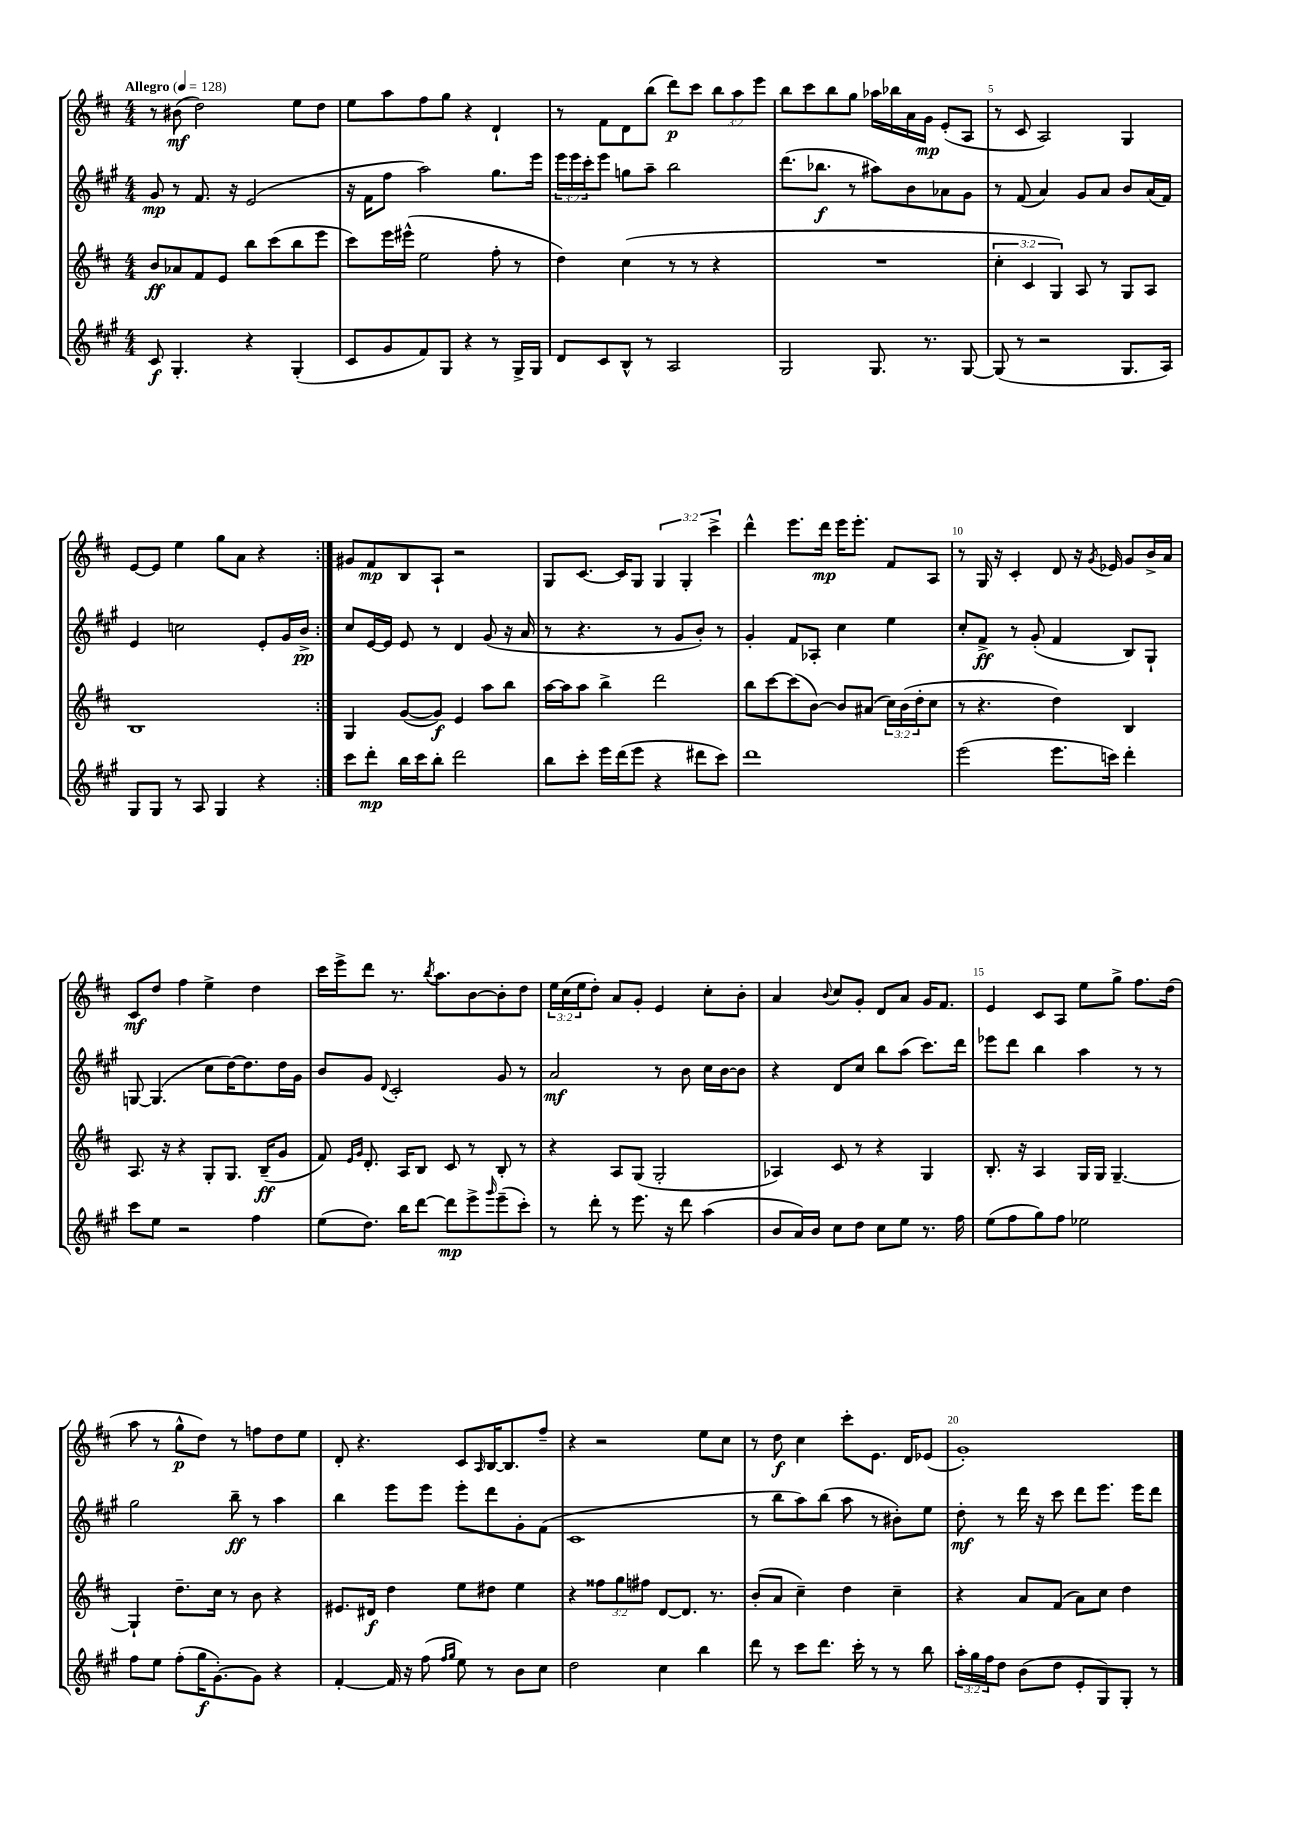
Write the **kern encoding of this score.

**kern	**dynam	**kern	**dynam	**kern	**dynam	**kern	**dynam
*part4	*part4	*part3	*part3	*part2	*part2	*part1	*part1
*staff4	*staff4	*staff3	*staff3	*staff2	*staff2	*staff1	*staff1
*clefG2	*	*clefG2	*	*clefG2	*	*clefG2	*
*k[f#c#g#]	*	*k[f#c#]	*	*k[f#c#g#]	*	*k[f#c#]	*
*M4/4	*	*M4/4	*	*M4/4	*	*M4/4	*
*MM128	*	*MM128	*	*MM128	*	*MM128	*
=1	=1	=1	=1	=1	=1	=1	=1
!	!	!	!	!	!	!LO:TX:a:B:t=Allegro	!
8c#/	f	8b/L	ff	8g#/	mp	8r	.
4.G#'/	.	8a-X/	.	8r	.	(8b#X\	mf
.	.	8f#/	.	8.f#/	.	2dd\)	.
.	.	8e/J	.	.	.	.	.
.	.	.	.	16r	.	.	.
4r	.	8bb\L	.	(2e/	.	.	.
.	.	(8ccc#\	.	.	.	.	.
(4G#'/	.	8bb\	.	.	.	8ee\L	.
.	.	8eee\J	.	.	.	8dd\J	.
=2	=2	=2	=2	=2	=2	=2	=2
8c#/L	.	8ccc#\L)	.	16r	.	8ee\L	.
.	.	.	.	16f#\KL	.	.	.
8g#/	.	16eee\L	.	8ff#\J	.	8aa\	.
.	.	(16eee#X^^\JJ	.	.	.	.	.
8f#/)	.	2ee\	.	2aa\)	.	8ff#\	.
8G#/J	.	.	.	.	.	8gg\J	.
4r	.	.	.	.	.	4r	.
8r	.	8ff#'\	.	8.gg#\L	.	4d`/	.
16G#^/LL	.	8r	.	.	.	.	.
16G#/JJ	.	.	.	16eee\Jk	.	.	.
=3	=3	=3	=3	=3	=3	=3	=3
8d/L	.	4dd\)	.	24eee\LL	.	8r	.
.	.	.	.	24eee\	.	.	.
.	.	.	.	24ccc#'\J	.	.	.
8c#/	.	.	.	8eee\J	.	8f#\L	.
8B^^/J	.	(4cc#\	.	8ggn\L	.	8d\	.
8r	.	.	.	8aa~\J	.	(8bb\J	.
2A/	.	8r	.	2bb\	.	8ddd\L)	p
.	.	8r	.	.	.	8ccc#\J	.
.	.	4r	.	.	.	12bb\L	.
.	.	.	.	.	.	12aa\	.
.	.	.	.	.	.	12eee\J	.
=4	=4	=4	=4	=4	=4	=4	=4
2G#/	.	1r	.	(8.ddd\L	.	8bb\L	.
.	.	.	.	.	.	8ccc#\	.
.	.	.	.	8.bb-X\J	f	.	.
.	.	.	.	.	.	8bb\	.
.	.	.	.	8r	.	8gg\J	.
8.G#/	.	.	.	8aa#X\L)	.	16aa-X\LL	.
.	.	.	.	.	.	16bb-X\	.
.	.	.	.	8b\	.	16a\	.
8.r	.	.	.	.	.	16g\JJ	mp
.	.	.	.	8a-X\	.	(8e'/L	.
[8G#/	.	.	.	8g#\J	.	8A/J	.
=5	=5	=5	=5	=5	=5	=5	=5
(8G#/]	.	6cc#'\	.	8r	.	8r	.
8r	.	.	.	(8f#/	.	8c#/	.
.	.	6c#/	.	.	.	.	.
2r	.	.	.	4a/)	.	2A/)	.
.	.	6G/)	.	.	.	.	.
.	.	8A/	.	8g#/L	.	.	.
.	.	8r	.	8a/J	.	.	.
8.G#/L	.	8G/L	.	8b/L	.	4G/	.
.	.	8A/J	.	(16a/L	.	.	.
16A/Jk)	.	.	.	16f#/JJ)	.	.	.
!!LO:LB:g=z
=6	=6	=6	=6	=6	=6	=6	=6
8G#/L	.	1B	.	4e/	.	[8e/L	.
8G#/J	.	.	.	.	.	8e/J]	.
8r	.	.	.	2ccn\	.	4ee\	.
8A/	.	.	.	.	.	.	.
4G#/	.	.	.	.	.	8gg\L	.
.	.	.	.	.	.	8a\J	.
4r	.	.	.	8e'/L	.	4r	.
.	.	.	.	16g#/L	.	.	.
.	.	.	.	16b^/JJ	pp	.	.
=7:|!	=7:|!	=7:|!	=7:|!	=7:|!	=7:|!	=7:|!	=7:|!
8ccc#\L	.	4G/	.	8cc#/L	.	8g#X/L	.
8ddd'\J	mp	.	.	[16e/L	.	8f#/	mp
.	.	.	.	16e/JJ]	.	.	.
16bb\LL	.	([8g/L	.	8e/	.	8B/	.
16ccc#\J	.	.	.	.	.	.	.
8bb'\J	.	8g/J])	f	8r	.	8A`/J	.
2ddd\	.	4e/	.	4d/	.	2r	.
.	.	8aa\L	.	(8g#/	.	.	.
.	.	8bb\J	.	16r	.	.	.
.	.	.	.	16a/	.	.	.
=8	=8	=8	=8	=8	=8	=8	=8
8bb\L	.	[16aa\LL	.	8r	.	8G/L	.
.	.	16aa\J]	.	.	.	.	.
8ccc#'\J	.	8aa\J	.	4.r	.	[8.c#/J	.
16eee\LL	.	4bb^\	.	.	.	.	.
(16ddd\J	.	.	.	.	.	16c#/KL]	.
8eee\J	.	.	.	.	.	8G/J	.
4r	.	2ddd\	.	8r	.	6G/	.
.	.	.	.	8g#/L	.	.	.
.	.	.	.	.	.	6G'/	.
8ddd#X\L	.	.	.	8b'/J)	.	.	.
.	.	.	.	.	.	6ccc#^\	.
8ccc#\J)	.	.	.	8r	.	.	.
=9	=9	=9	=9	=9	=9	=9	=9
1ddd	.	8bb\L	.	4g#'/	.	4ddd^^\	.
.	.	[8ccc#\	.	.	.	.	.
.	.	(8ccc#\]	.	8f#/L	.	8.eee\L	.
.	.	[8b\J)	.	8A-X'/J	.	.	.
.	.	.	.	.	.	16ddd\Jk	mp
.	.	8b/L]	.	4cc#\	.	16eee\KL	.
.	.	.	.	.	.	8.eee'\J	.
.	.	(8a#X/J	.	.	.	.	.
.	.	24cc#\LL)	.	4ee\	.	8f#/L	.
.	.	(24b\	.	.	.	.	.
.	.	24dd'\J	.	.	.	.	.
.	.	8cc#\J	.	.	.	8A/J	.
=10	=10	=10	=10	=10	=10	=10	=10
(2eee\	.	8r	.	8cc#'/L	.	8r	.
.	.	4.r	.	8f#^/J	ff	16G/	.
.	.	.	.	.	.	16r	.
.	.	.	.	8r	.	4c#'/	.
.	.	.	.	(8g#'/	.	.	.
8.eee\L	.	4dd\)	.	4f#/	.	8d/	.
.	.	.	.	.	.	16r	.
.	.	.	.	.	.	8qg/	.
16cccn\Jk)	.	.	.	.	.	16e-X/	.
4ddd'\	.	4B/	.	8B/L)	.	8g/L	.
.	.	.	.	8G#`/J	.	16b^/L	.
.	.	.	.	.	.	16a/JJ	.
!!LO:LB:g=z
=11	=11	=11	=11	=11	=11	=11	=11
8ccc#\L	.	8.A/	.	[8Gn/	.	8c#/L	mf
8ee\J	.	.	.	(4.G/]	.	8dd/J	.
.	.	16r	.	.	.	.	.
2r	.	4r	.	.	.	4ff#\	.
.	.	8G'/L	.	8cc#\L	.	4ee^\	.
.	.	8.G/J	.	[16dd\K)	.	.	.
.	.	.	.	8.dd\]	.	.	.
4ff#\	.	.	.	.	.	4dd\	.
.	.	(16B~/KL	ff	.	.	.	.
.	.	8g/J	.	16dd\L	.	.	.
.	.	.	.	16g#\JJ	.	.	.
=12	=12	=12	=12	=12	=12	=12	=12
(8ee\L	.	8f#/)	.	8b/L	.	16ccc#\LL	.
.	.	.	.	.	.	16eee^\J	.
.	.	16qqe/LL	.	.	.	.	.
.	.	16qqg/JJ	.	.	.	.	.
8.dd\J)	.	8.d'/	.	8g#/J	.	8ddd\J	.
.	.	.	.	8qqd/	.	.	.
.	.	.	.	2c#'/	.	8.r	.
16bb\KL	.	16A/KL	.	.	.	.	.
[8ddd\J	.	8B/J	.	.	.	.	.
.	.	.	.	.	.	8qbb/	.
.	.	.	.	.	.	8.aa\L	.
8ddd\L]	mp	8c#/	.	.	.	.	.
8eee^\	.	8r	.	.	.	[8b\	.
16qqggg#/	.	.	.	.	.	.	.
(8eee~\	.	8B'/	.	8g#/	.	8b'\]	.
8ccc#'\J)	.	8r	.	8r	.	8dd\J	.
=13	=13	=13	=13	=13	=13	=13	=13
8r	.	4r	.	2a/	mf	24ee\LL	.
.	.	.	.	.	.	(24cc#\	.
.	.	.	.	.	.	24ee\J	.
8ddd'\	.	.	.	.	.	8dd'\J)	.
8r	.	8A/L	.	.	.	8a/L	.
8.eee\	.	(8G/J	.	.	.	8g'/J	.
.	.	2G'/	.	8r	.	4e/	.
16r	.	.	.	.	.	.	.
8ddd\	.	.	.	8b\	.	.	.
(4aa\	.	.	.	16cc#\LL	.	8cc#'\L	.
.	.	.	.	[16b\J	.	.	.
.	.	.	.	8b\J]	.	8b'\J	.
=14	=14	=14	=14	=14	=14	=14	=14
8b/L	.	4A-X/)	.	4r	.	4a/	.
16a/L)	.	.	.	.	.	.	.
16b/JJ	.	.	.	.	.	.	.
.	.	.	.	.	.	8qqb/	.
8cc#\L	.	8c#/	.	8d/L	.	8cc#/L	.
8dd\J	.	8r	.	8cc#/J	.	8g'/J	.
8cc#\L	.	4r	.	8bb\L	.	8d/L	.
8ee\J	.	.	.	(8aa\J	.	8a/J	.
8.r	.	4G/	.	8.ccc#\L)	.	16g/KL	.
.	.	.	.	.	.	8.f#/J	.
16ff#\	.	.	.	16ddd\Jk	.	.	.
=15	=15	=15	=15	=15	=15	=15	=15
(8ee\L	.	8.B'/	.	8eee-X\L	.	4e/	.
8ff#\	.	.	.	8ddd\J	.	.	.
.	.	16r	.	.	.	.	.
8gg#\)	.	4A/	.	4bb\	.	8c#/L	.
8ff#\J	.	.	.	.	.	8A/J	.
2ee-X\	.	16G/LL	.	4aa\	.	8ee\L	.
.	.	16G/JJ	.	.	.	.	.
.	.	[4.G~/	.	.	.	8gg^\J	.
.	.	.	.	8r	.	8.ff#\L	.
.	.	.	.	8r	.	.	.
.	.	.	.	.	.	(16dd\Jk	.
!!LO:LB:g=z
=16	=16	=16	=16	=16	=16	=16	=16
8ff#\L	.	4G`/]	.	2gg#\	.	8aa\	.
8ee\J	.	.	.	.	.	8r	.
(8ff#'\L	.	8.dd~\L	.	.	.	8gg^^\L	p
16gg#\K	f	.	.	.	.	8dd\J)	.
[8.g#'\)	.	16cc#\Jk	.	.	.	.	.
.	.	8r	.	8bb~\	ff	8r	.
8g#\J]	.	8b\	.	8r	.	8ffn\L	.
4r	.	4r	.	4aa\	.	8dd\	.
.	.	.	.	.	.	8ee\J	.
=17	=17	=17	=17	=17	=17	=17	=17
[4f#'/	.	8.e#X/L	.	4bb\	.	8d'/	.
.	.	.	.	.	.	4.r	.
.	.	16d#X/Jk	f	.	.	.	.
16f#/]	.	4dd\	.	8eee\L	.	.	.
16r	.	.	.	.	.	.	.
(8ff#\	.	.	.	8eee\J	.	.	.
16qqff#/LL	.	.	.	.	.	.	.
16qqgg#/JJ	.	.	.	.	.	.	.
8ee\)	.	8ee\L	.	8eee'\L	.	8c#/L	.
.	.	.	.	.	.	16qqA/	.
8r	.	8dd#X\J	.	8ddd\	.	[16B/K	.
.	.	.	.	.	.	8.B/]	.
8b\L	.	4ee\	.	8g#'\	.	.	.
8cc#\J	.	.	.	(8f#\J	.	8ff#~/J	.
=18	=18	=18	=18	=18	=18	=18	=18
2dd\	.	4r	.	1c#	.	4r	.
.	.	12ff##X\L	.	.	.	2r	.
.	.	12gg\	.	.	.	.	.
.	.	12ff#X\J	.	.	.	.	.
4cc#\	.	[8d/L	.	.	.	.	.
.	.	8.d/J]	.	.	.	.	.
4bb\	.	.	.	.	.	8ee\L	.
.	.	8.r	.	.	.	.	.
.	.	.	.	.	.	8cc#\J	.
=19	=19	=19	=19	=19	=19	=19	=19
8ddd\	.	(8b'/L	.	8r	.	8r	.
8r	.	8a/J	.	8bb\L	.	8dd\	f
8ccc#\L	.	4cc#~\)	.	8aa\)	.	4cc#\	.
8.ddd\J	.	.	.	(8bb\J	.	.	.
.	.	4dd\	.	8aa\	.	8ccc#'\L	.
16ccc#'\	.	.	.	.	.	.	.
8r	.	.	.	8r	.	8.e\J	.
8r	.	4cc#~\	.	8b#X'\L)	.	.	.
.	.	.	.	.	.	16d/KL	.
8bb\	.	.	.	8ee\J	.	(8e-X/J	.
=20	=20	=20	=20	=20	=20	=20	=20
24aa'\LL	.	4r	.	8dd'\	mf	1g')	.
24gg#\	.	.	.	.	.	.	.
24ff#\J	.	.	.	.	.	.	.
8dd\J	.	.	.	8r	.	.	.
(8b\L	.	8a/L	.	16ddd\	.	.	.
.	.	.	.	16r	.	.	.
8dd\J	.	(8f#/J	.	8ccc#\	.	.	.
8e'/L	.	8a\L)	.	8ddd\L	.	.	.
8G#/)	.	8cc#\J	.	8.eee\J	.	.	.
8G#'/J	.	4dd\	.	.	.	.	.
.	.	.	.	16eee\KL	.	.	.
8r	.	.	.	8ddd\J	.	.	.
==	==	==	==	==	==	==	==
*-	*-	*-	*-	*-	*-	*-	*-
